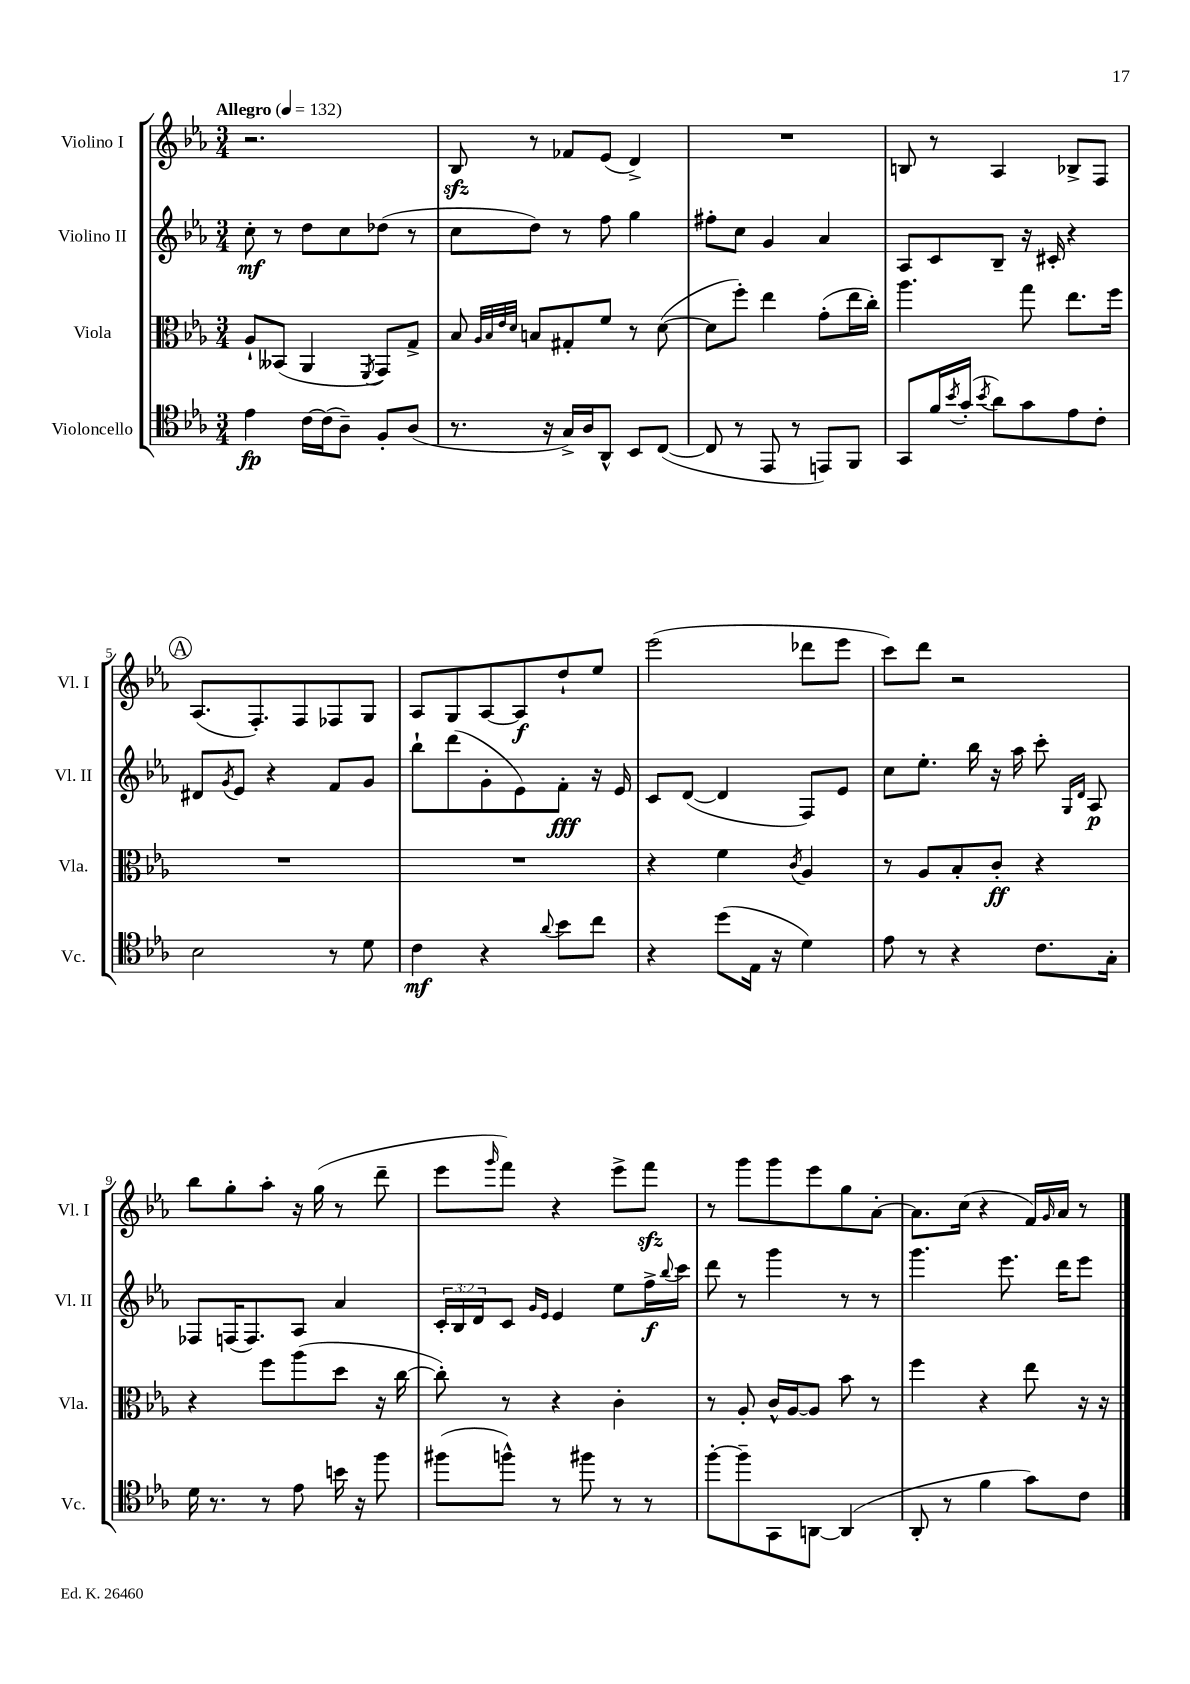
<<
\new StaffGroup <<
\new Staff = "s0" \with { instrumentName = "Violino I" shortInstrumentName = "Vl. I" } {
    \clef treble \key ees \major \numericTimeSignature \time 3/4 \tempo "Allegro" 4 = 132
    r2. |
    bes8\sfz r8 fes'8 ees'8( d'4->) |
    R2. |
    b8 r8 aes4 bes8-> f8 |
    \mark \markup { \circle "A" } aes8.( f8.-.) f8 fes8 g8 |
    aes8 g8 aes8~ aes8\f d''8-! ees''8 |
    ees'''2( des'''8 ees'''8 |
    c'''8) d'''8 r2 |
    bes''8 g''8-. aes''8-. r16 g''16( r8 d'''8-- |
    ees'''8 \grace { g'''16 } f'''8) r4 ees'''8-> f'''8\sfz |
    r8 g'''8 g'''8 ees'''8 g''8 aes'8~-. |
    aes'8. c''16( r4 f'16) \grace { g'16 } aes'16 r8 \bar "|." |
}
\new Staff = "s1" \with { instrumentName = "Violino II" shortInstrumentName = "Vl. II" } {
    \clef treble \key ees \major \numericTimeSignature \time 3/4 \override Staff.TupletNumber.text = #tuplet-number::calc-fraction-text
    c''8-.\mf r8 d''8 c''8 des''8( r8 |
    c''8 d''8) r8 f''8 g''4 |
    fis''8-. c''8 g'4 aes'4 |
    aes8 c'8 bes8-- r16 cis'16-. r4 |
    \mark \markup { \circle "A" } dis'8 \acciaccatura { g'8 } ees'8 r4 f'8 g'8 |
    bes''8-! d'''8( g'8-. ees'8) f'8-.\fff r16 ees'16 |
    c'8 d'8~( d'4 f8) ees'8 |
    c''8 ees''8.-. bes''16 r16 aes''16 c'''8-. \grace { g16 d'16 } aes8\p |
    fes8 f16( f8.) aes8 aes'4 |
    \tuplet 3/2 { c'16-. bes16 d'16 } c'8 \grace { g'16 ees'16 } ees'4 ees''8 f''16->\f \appoggiatura { bes''8 } c'''16 |
    d'''8 r8 g'''4 r8 r8 |
    g'''4. ees'''8. d'''16 ees'''8 \bar "|." |
}
\new Staff = "s2" \with { instrumentName = "Viola" shortInstrumentName = "Vla." } {
    \clef alto \key ees \major \numericTimeSignature \time 3/4
    aes8-! beses,8( aes,4 \acciaccatura { f,8 } g,8) g8-> |
    bes8 \grace { aes32 bes32 ees'32 d'32 } b8 gis8-. f'8 r8 d'8~( |
    d'8 f''8-.) ees''4 g'8-.( ees''16 c''16-.) |
    aes''4. g''8 ees''8. f''16 |
    \mark \markup { \circle "A" } R2. |
    R2. |
    r4 f'4 \acciaccatura { c'8 } aes4 |
    r8 aes8 bes8-. c'8-.\ff r4 |
    r4 f''8 aes''8( d''8 r16 c''16~ |
    c''8-.) r8 r4 c'4-. |
    r8 aes8-. c'16-^ aes16~ aes8 bes'8 r8 |
    f''4 r4 ees''8 r16 r16 \bar "|." |
}
\new Staff = "s3" \with { instrumentName = "Violoncello" shortInstrumentName = "Vc." } {
    \clef tenor \key ees \major \numericTimeSignature \time 3/4
    ees'4\fp c'16~ c'16( aes8--) f8-. aes8( |
    r8. r16 g16->) aes16 aes,8-^ bes,8 c8~( |
    c8 r8 ees,8 r8 e,8) f,8 |
    g,8 f'16 \acciaccatura { bes'8 } g'16-.( \acciaccatura { bes'8 } aes'8) g'8 ees'8 c'8-. |
    \mark \markup { \circle "A" } bes2 r8 d'8 |
    c'4\mf r4 \appoggiatura { aes'8 } bes'8 c''8 |
    r4 d''8( ees16 r16 d'4) |
    ees'8 r8 r4 c'8. g16-. |
    d'16 r8. r8 ees'8 b'16 r16 f''8 |
    fis''8( f''8-^) r8 fis''8 r8 r8 |
    f''8~-. f''8-- g,8 a,8~ a,4( |
    aes,8-. r8 f'4 g'8) c'8 \bar "|." |
}
>>
>>
